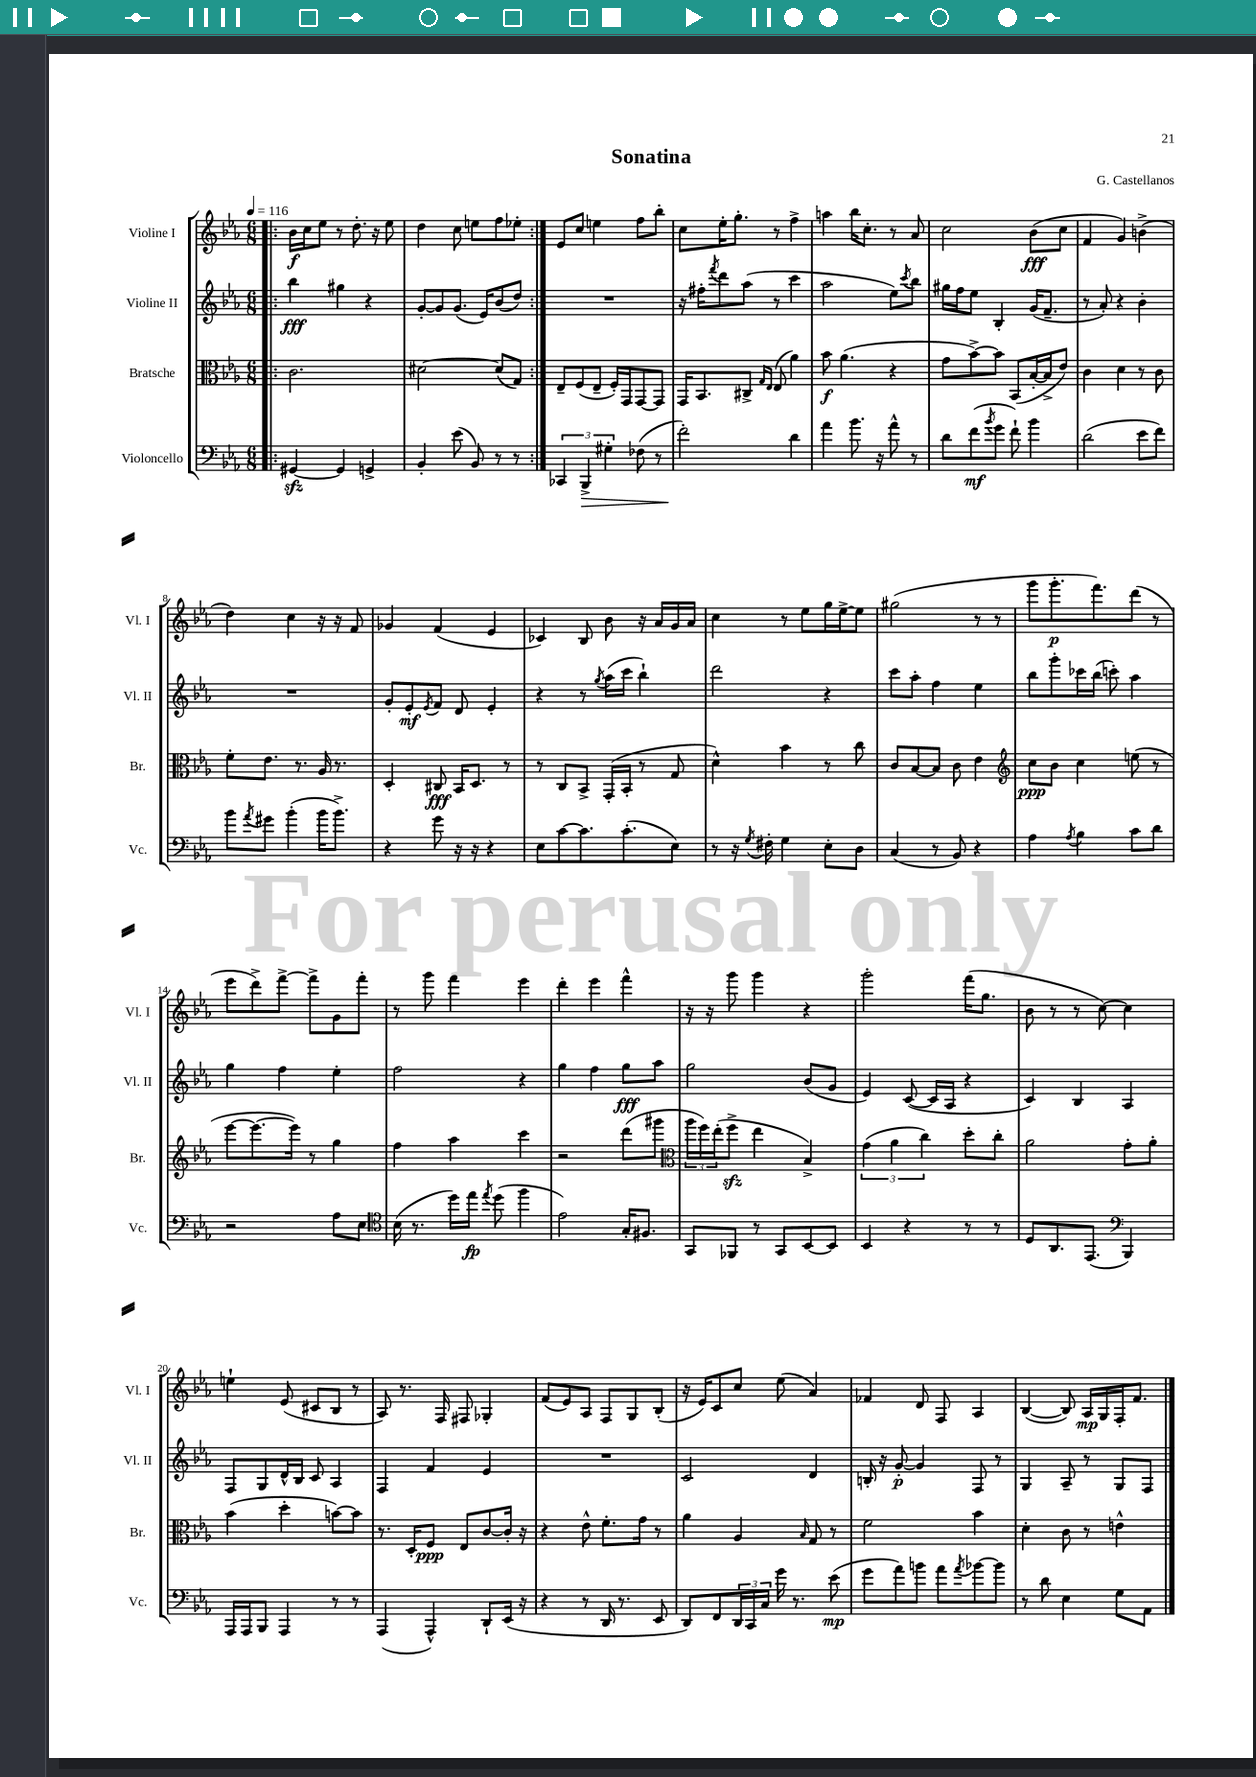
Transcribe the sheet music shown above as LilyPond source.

\header { title = "Sonatina" composer = "G. Castellanos" }
<<
\new StaffGroup <<
\new Staff = "s0" \with { instrumentName = "Violine I" shortInstrumentName = "Vl. I" } {
    \clef treble \key ees \major \numericTimeSignature \time 6/8 \tempo 4 = 116
    \repeat volta 2 { \bar ".|:" bes'16\f c''16 ees''8 r8 d''8.-. r16 ees''8 |
    d''4 c''8 e''8 f''8 ees''8-. | }
    ees'8 c''8 e''4 f''8 bes''8-. |
    c''8 ees''16-. g''8.-. r8 f''4-> |
    a''4 bes''16 c''8.-. r8 aes'8 |
    c''2 bes'8\fff( c''8 |
    f'4 g'4) b'4->( |
    d''4) c''4 r16 r16 f'8 |
    ges'4 f'4( ees'4 |
    ces'4) bes8 bes'8 r16 aes'16 g'16 aes'16 |
    c''4 r8 ees''8 g''16 ees''16~-> ees''8 |
    gis''2( r8 r8 |
    g'''8 g'''8.-.\p f'''8.) d'''8( r8 |
    ees'''8 d'''8->) f'''8~-> f'''8-> g'8 f'''8-. |
    r8 g'''8 f'''4 ees'''4 |
    d'''4-. ees'''4 f'''4-^ |
    r16 r16 g'''8 g'''4 r4 |
    g'''2-. f'''16( g''8. |
    bes'8 r8 r8 c''8~) c''4 |
    e''4-! ees'8( cis'8 bes8 r8 |
    aes8) r8. f16 fis8 ges4-. |
    f'8( ees'8) aes8 f8 g8 bes8-.( |
    r16 ees'16) c'8 c''8 ees''8( aes'4) |
    fes'4 d'8 f8 aes4 |
    bes4~( bes8) aes16\mp g16 f16-. f'8. \bar "|." |
}
\new Staff = "s1" \with { instrumentName = "Violine II" shortInstrumentName = "Vl. II" } {
    \clef treble \key ees \major \numericTimeSignature \time 6/8
    \repeat volta 2 { \bar ".|:" bes''4\fff gis''4 r4 |
    g'8~-. g'8 g'8.( ees'16) bes'8( d''8) | }
    R2. |
    r16 fis''16-. \acciaccatura { f'''8 } d'''8 aes''8( r8 c'''4 |
    aes''2 ees''8) \acciaccatura { c'''8 } bes''8 |
    gis''16 f''16 ees''8 bes4-. g'16( f'8.-- |
    r8 aes'8-.) r4 bes'4-. |
    R2. |
    g'8-. ees'8-.\mf \acciaccatura { ees'8 } f'8 d'8 ees'4-. |
    r4 r8 \acciaccatura { g''8 } aes''16( c'''16 bes''4-!) |
    d'''2 r4 |
    c'''8 aes''8-. f''4 ees''4 |
    bes''8 g'''8-. ces'''16 bes''16( c'''8-.) aes''4 |
    g''4 f''4 ees''4-. |
    f''2 r4 |
    g''4 f''4 g''8\fff aes''8 |
    g''2 bes'8( g'8 |
    ees'4) c'8~( c'16 aes16 r4 |
    c'4) bes4 aes4 |
    f8 g8 d'16-^ bes16 c'8 aes4 |
    f4 f'4 ees'4 |
    R2. |
    c'2 d'4 |
    b16-. r16 g'8~-.\p g'4 f8 r8 |
    g4 aes8-- r8 g8 f8 \bar "|." |
}
\new Staff = "s2" \with { instrumentName = "Bratsche" shortInstrumentName = "Br." } {
    \clef alto \key ees \major \numericTimeSignature \time 6/8
    \repeat volta 2 { \bar ".|:" c'2. |
    dis'2~ dis'8( g8) | }
    ees8-- f8( ees8-- f16-.) g,16 g,8~ g,8 |
    g,16 bes,8. cis8-> \grace { g16 ees16 } ees8( aes'4) |
    bes'8\f aes'4.( r4 |
    g'8 bes'8~->) bes'8 bes,8( bes16~-. bes16-> ees'8) |
    c'4 d'4 r8 c'8 |
    f'8-. ees'8. r8. aes16 r8. |
    d4-. cis8\fff bes,16 d8. r8 |
    r8 c8 bes,8-> g,16-.( bes,16-. r8 g8 |
    d'4-^) bes'4 r8 c''8 |
    c'8 bes8~ bes8 c'8 ees'4 |
    \clef treble c''8\ppp bes'8 c''4 e''8( r8 |
    ees'''8~ ees'''8.~ ees'''16) r8 g''4 |
    f''4 aes''4 c'''4 |
    r2 d'''8( gis'''8 |
    \clef alto \tuplet 3/2 { aes''16 f''16) ees''16-.( } f''8->\sfz ees''4 bes4->) |
    \tuplet 3/2 { g'4( aes'4 c''4) } d''8-. c''8-. |
    aes'2 g'8-. aes'8-. |
    bes'4( d''4-. b'8~) b'8 |
    r8. d16-. f8\ppp ees8 c'8~ c'16-. r16 |
    r4 ees'8-^ f'8.-. g'16 r8 |
    aes'4 aes4 \grace { bes16 } g8 r8 |
    f'2 bes'4 |
    d'4-. c'8 r8 e'4-^ \bar "|." |
}
\new Staff = "s3" \with { instrumentName = "Violoncello" shortInstrumentName = "Vc." } {
    \clef bass \key ees \major \numericTimeSignature \time 6/8
    \repeat volta 2 { \bar ".|:" gis,4~\sfz gis,4 g,4-> |
    bes,4-. ees'8( bes,8) r8 r8 | }
    \tuplet 3/2 { ces,4 bes,,4->\> gis4-. } fes8( r8 |
    f'2-.\!) d'4 |
    aes'4 bes'8. r16 aes'8-^ r8 |
    d'8 f'8\mf( \acciaccatura { bes'8 } g'8 f'8-!) bes'4 |
    d'2( ees'8 f'8) |
    bes'8 \acciaccatura { aes'8 } gis'8 bes'4-.( bes'16 bes'8.->) |
    r4 g'8 r16 r16 r4 |
    ees8 c'8~ c'8. c'8.-.( ees8) |
    r8 r16 \acciaccatura { g8 } fis16-. g4 ees8-. d8 |
    c4( r8 bes,8) r4 |
    aes4 \acciaccatura { aes8 } bes4 c'8 d'8 |
    r2 aes8 ees8 |
    \clef tenor bes16( r8. d''16) ees''16\fp \acciaccatura { ees''8 } d''8( f''4 |
    ees'2) g16-. fis8. |
    g,8 fes,8 r8 g,8 bes,8~ bes,8 |
    bes,4 r4 r8 r8 |
    d8 aes,8. ees,8.( \clef bass bes,,4) |
    aes,,16 aes,,16 bes,,8 aes,,4 r8 r8 |
    aes,,4( aes,,4-^) d,8-! ees,16( r16 |
    r4 r8 d,16 r8. ees,8 |
    d,8) f,8 \tuplet 3/2 { d,16 c,16 c16 } g'16 r8. ees'8\mp( |
    g'8 aes'8) b'8 aes'8 \acciaccatura { aes'8 } bes'8~ bes'8 |
    r8 d'8 ees4 g8 aes,8 \bar "|." |
}
>>
>>
